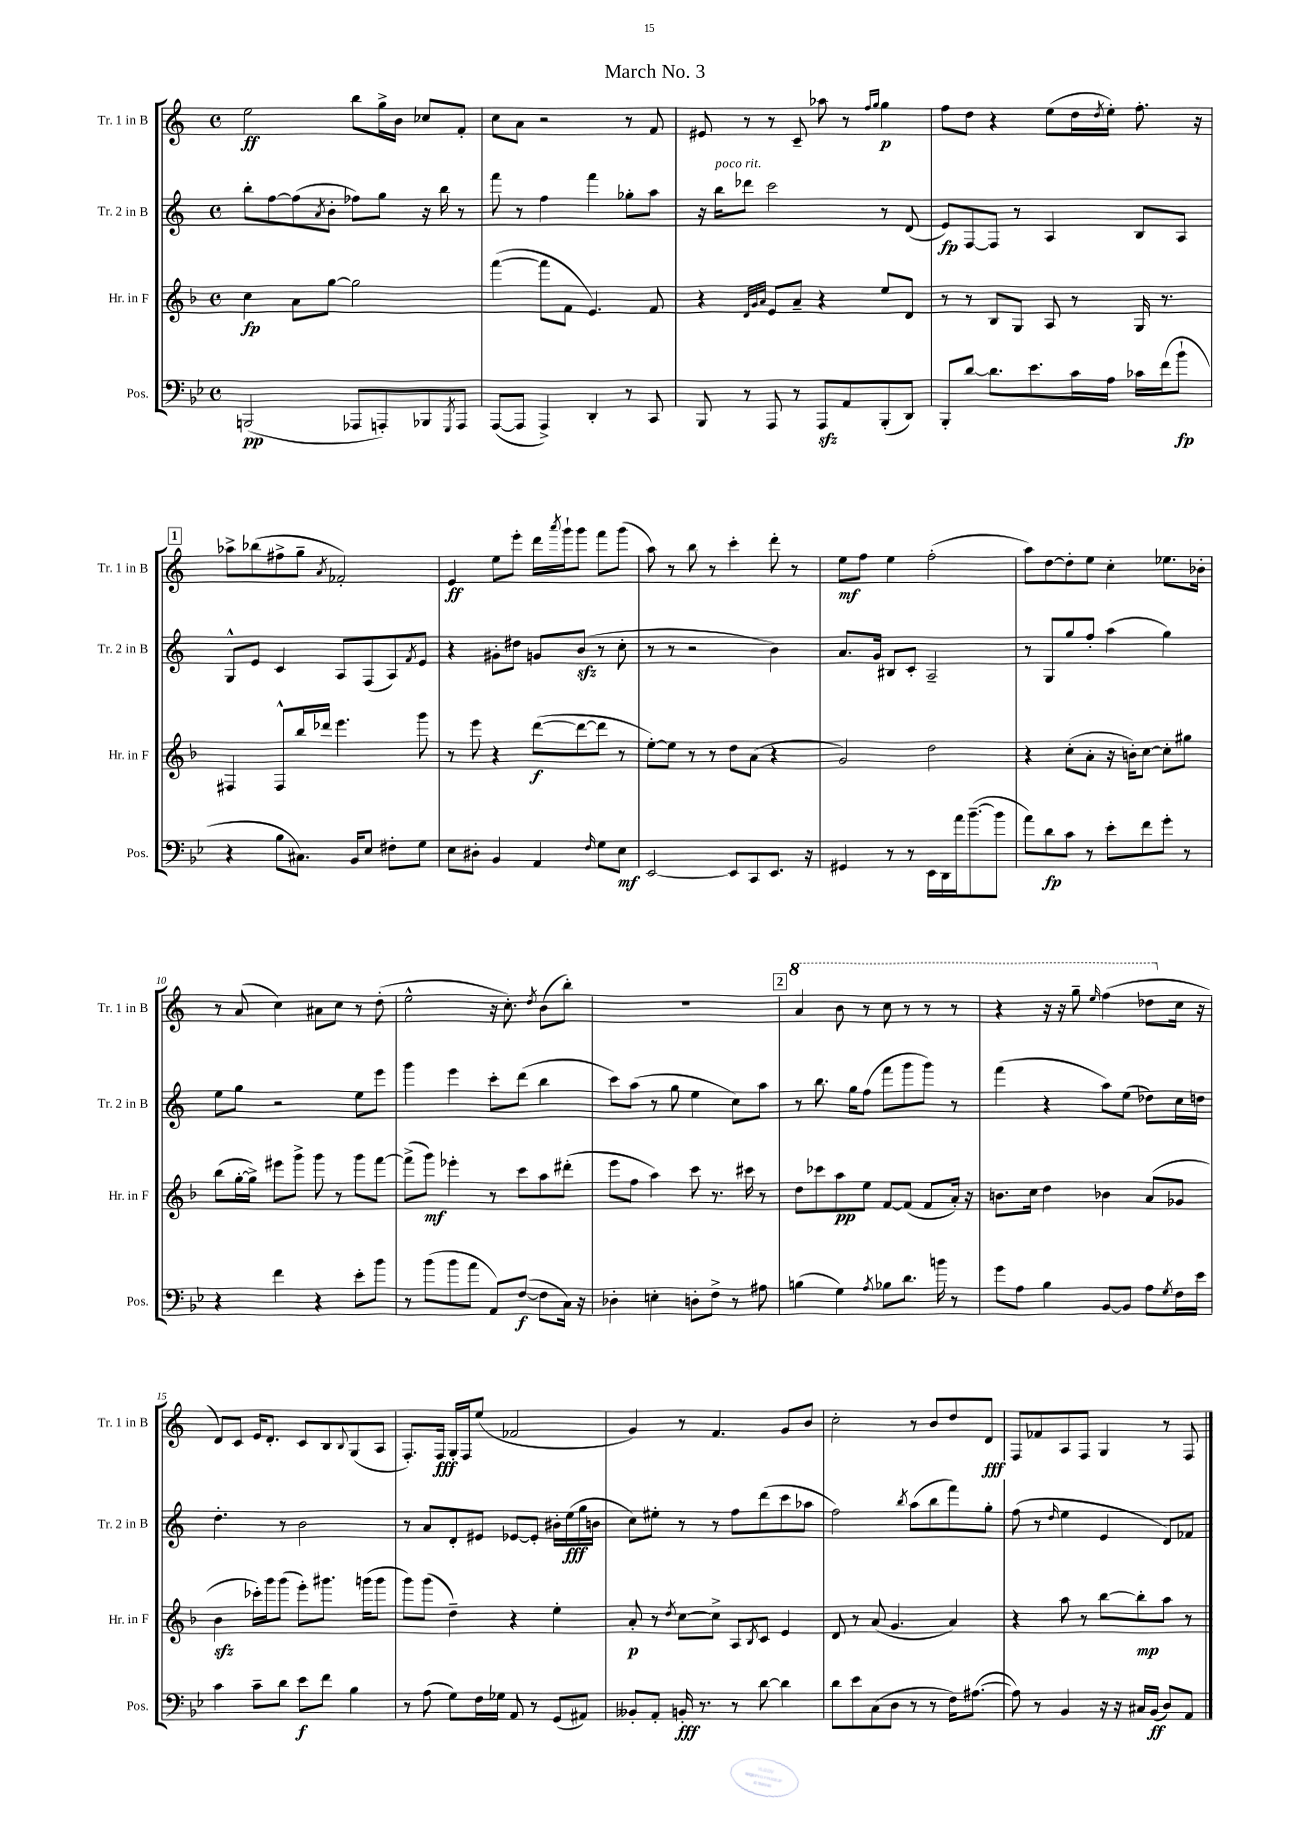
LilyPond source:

\header { title = "March No. 3" }
<<
\new StaffGroup <<
\new Staff = "s0" \with { instrumentName = "Tr. 1 in B" shortInstrumentName = "Tr. 1 in B" } {
    \clef treble \key c \major \defaultTimeSignature \time 4/4
    e''2\ff b''8 g''16-> b'16 ces''8 f'8-. |
    c''8 a'8 r2 r8 f'8 |
    eis'8 r8 r8 c'8-- aes''8 r8 \grace { f''16 g''16 } g''4\p |
    f''8 d''8 r4 e''8( d''16 \acciaccatura { d''8 } e''16-.) f''8.-. r16 |
    \mark \markup { \box "1" } aes''8-> bes''8( fis''8-> g''8-- \acciaccatura { a'8 } fes'2-.) |
    e'4\ff e''8 e'''8-. d'''16 \acciaccatura { a'''8 } g'''16-! g'''8 f'''8 g'''8( |
    a''8) r8 b''8 r8 c'''4-. d'''8-. r8 |
    e''8\mf f''8 e''4 f''2-.( |
    a''8) d''8~ d''8-. e''8 c''4-. ees''8. bes'16-. |
    r8 a'8( c''4) ais'8 c''8 r8 d''8-.( |
    e''2-^ r16 c''8.-.) \acciaccatura { d''8 } b'8( b''8-.) |
    R1 |
    \mark \markup { \box "2" } \ottava #1 a''4 b''8 r8 c'''8 r8 r8 r8 |
    r4 r16 r16 g'''8-- \grace { e'''16 } f'''4( des'''8 \ottava #0 c''16 r16 |
    d'8) c'8 e'16 d'8.-. c'8 b8 \appoggiatura { b8 } g8( a8 |
    f8.-.) f16\fff g16-. f16 e''8( fes'2 |
    g'4) r8 f'4. g'8 b'8 |
    c''2-. r8 b'8 d''8 d'8\fff |
    f8 fes'8 a8 f8 g4 r8 f8 \bar "|." |
}
\new Staff = "s1" \with { instrumentName = "Tr. 2 in B" shortInstrumentName = "Tr. 2 in B" } {
    \clef treble \key c \major \defaultTimeSignature \time 4/4
    b''8-. f''8~ f''8( \acciaccatura { a'8 } b'8-. fes''8) g''8 r16 b''16 r8 |
    f'''8 r8 f''4 f'''4 ges''8-. a''8 |
    r16 b''16^\markup { \italic "poco rit." } des'''8 c'''2 r8 d'8( |
    e'8\fp) f8~ f8 r8 a4 b8 a8 |
    \mark \markup { \box "1" } g8-^ e'8 c'4 a8 f8( a8) \acciaccatura { f'8 } e'8 |
    r4 gis'8-. dis''8 g'8 b'8\sfz( r8 c''8-. |
    r8 r8 r2 b'4) |
    a'8. g'16 bis8 c'8-. a2-- |
    r8 g8 g''8 f''8-. a''4( g''4) |
    e''8 g''8 r2 e''8 e'''8 |
    g'''4 e'''4 c'''8-. d'''8( b''4 |
    c'''8) a''8( r8 g''8 e''4 c''8) a''8 |
    \mark \markup { \box "2" } r8 b''8. g''16 f''8( f'''8 g'''8 g'''8) r8 |
    f'''4( r4 a''8) e''8( des''8) c''16 d''16 |
    d''4.-. r8 b'2 |
    r8 a'8 d'8-. eis'8 ees'8~ ees'8-. bis'16-. e''16\fff( g''16 b'16 |
    c''8) eis''8-. r8 r8 f''8 d'''8( c'''8 aes''8 |
    f''2) \acciaccatura { b''8 } a''8( b''8 f'''8) g''8-. |
    f''8( r8 \grace { d''16 } e''4 e'4 d'8) fes'8 \bar "|." |
}
\new Staff = "s2" \with { instrumentName = "Hr. in F" shortInstrumentName = "Hr. in F" } {
    \clef treble \key f \major \defaultTimeSignature \time 4/4
    c''4\fp a'8 g''8~ g''2 |
    f'''4~( f'''8 f'8 e'4.) f'8 |
    r4 \grace { d'32 g'32 a'32 } e'8 a'8-- r4 e''8 d'8 |
    r8 r8 bes8 g8 a8 r8 g16 r8. |
    \mark \markup { \box "1" } fis4 fis8-^ bes''16 des'''16 e'''4. g'''8 |
    r8 e'''8 r4 d'''8~\f( d'''8~ d'''8 r8 |
    e''8~-.) e''8 r8 r8 d''8 a'8( r4 |
    g'2) d''2 |
    r4 c''8-.( a'8-. r16 b'16-.) c''8~ c''8-. gis''8 |
    bes''8( g''16~-. g''16->) eis'''8 g'''8-> g'''8 r8 g'''8 f'''8~ |
    f'''8->( g'''8\mf) ees'''4-. r8 c'''8 a''8 dis'''8-.( |
    e'''8 f''8 a''4) c'''8 r8. cis'''16 r8 |
    \mark \markup { \box "2" } d''8 ces'''8 a''8\pp e''8 f'8~ f'8( f'8 a'16-.) r16 |
    b'8. c''16 d''4 bes'4 a'8( ges'8 |
    bes'4\sfz ces'''16-.) g'''16 g'''8( e'''8-.) gis'''8. g'''16( g'''8 |
    g'''8) g'''8( d''4--) r4 e''4-. |
    a'8-.\p r8 \acciaccatura { d''8 } c''8~ c''8-> a8 \acciaccatura { bes8 } c'8 e'4 |
    d'8 r8 a'8( g'4. a'4) |
    r4 a''8 r8 bes''8~ bes''8-.\mp a''8 r8 \bar "|." |
}
\new Staff = "s3" \with { instrumentName = "Pos." shortInstrumentName = "Pos." } {
    \clef bass \key bes \major \defaultTimeSignature \time 4/4
    b,,2\pp( aes,,8 a,,8-.) bes,,8 \acciaccatura { g,,8 } a,,8 |
    a,,8~( a,,8 a,,4->) d,4-. r8 c,8 |
    bes,,8 r8 a,,8 r8 a,,8\sfz a,8 bes,,8-.( d,8) |
    bes,,8-. d'8~ d'8. ees'8. c'16 a16 ces'16 f'16( bes'8-!\fp |
    \mark \markup { \box "1" } r4 bes8 cis8.) bes,16 ees8 fis8-. g8 |
    ees8 dis8-. bes,4 a,4 \grace { f16 } g8 ees8\mf |
    ees,2~ ees,8 c,8 ees,8. r16 |
    gis,4 r8 r8 ees,16 d,16 a'16 bes'8.~--( bes'8 |
    a'8) d'8\fp c'8 r8 ees'8-. f'8 g'8-. r8 |
    r4 f'4 r4 ees'8-. bes'8 |
    r8 bes'8( bes'8 a'8 a,8) f8~\f( f8 c16) r16 |
    des4-. e4-. d8-. f8-> r8 ais8 |
    \mark \markup { \box "2" } b4( g4) \acciaccatura { a8 } bes8 d'8. b'16 r8 |
    g'8 a8 bes4 bes,8~ bes,8 a8 \acciaccatura { g8 } f16 ees'16 |
    c'4 c'8-- d'8 ees'8\f f'8 bes4 |
    r8 a8( g8) f16 ges16 a,8 r8 g,8( ais,8) |
    beses,8-. a,8-. b,16-.\fff r8. r8 d'8~ d'4 |
    d'8 ees'8 c8( d8 r8 r8 f16) ais8.~( |
    ais8) r8 bes,4 r16 r16 cis16 bes,16\ff( d8) a,8 \bar "|." |
}
>>
>>
